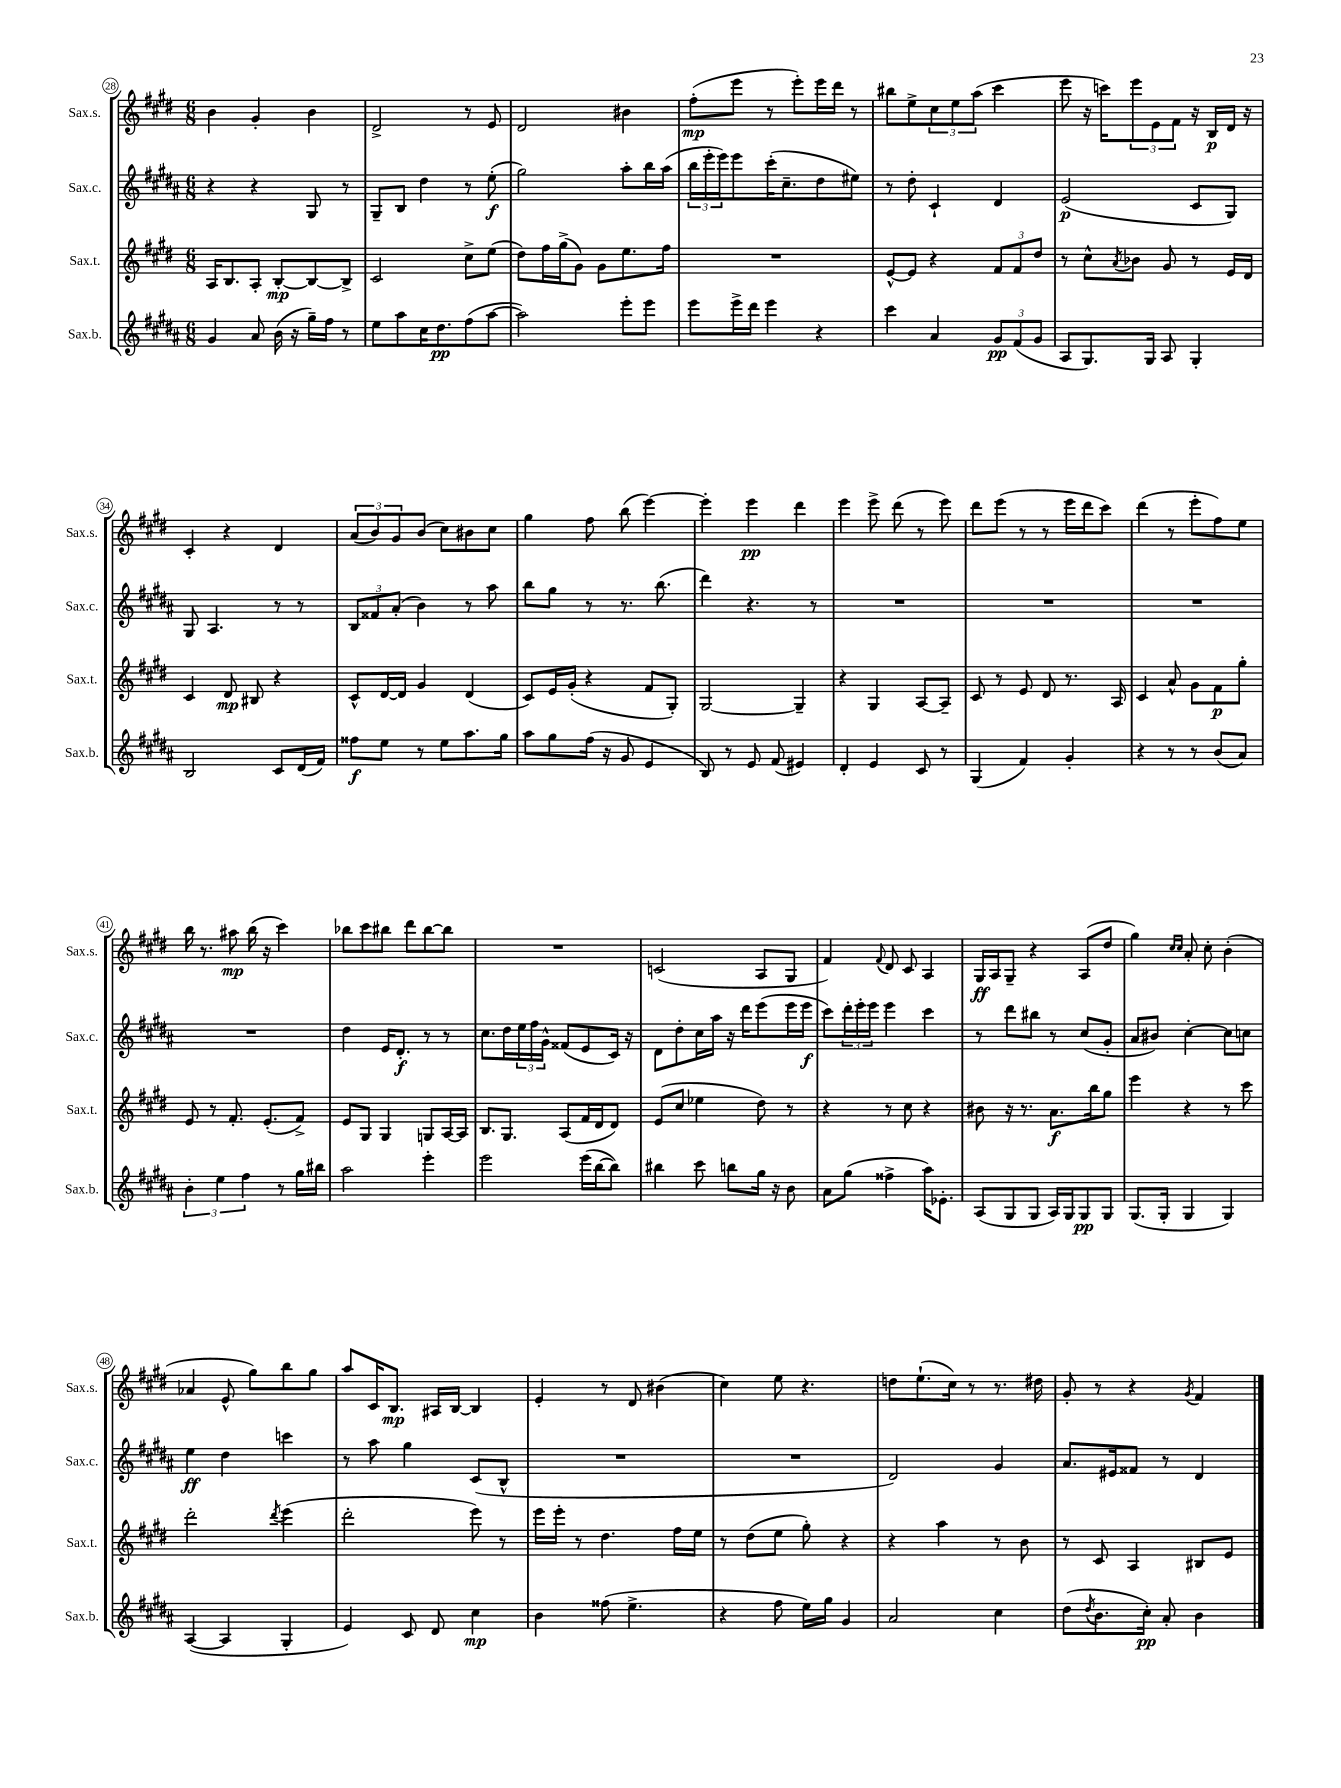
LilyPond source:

<<
\new StaffGroup <<
\new Staff = "s0" \with { instrumentName = "Sax.s." shortInstrumentName = "Sax.s." } {
    \clef treble \key e \major \numericTimeSignature \time 6/8
    b'4 gis'4-. b'4 |
    dis'2-> r8 e'8 |
    dis'2 bis'4 |
    fis''8-.\mp( e'''8 r8 e'''8-.) e'''16 dis'''16 r8 |
    bis''8 e''8-> \tuplet 3/2 { cis''8 e''8 a''8( } cis'''4 |
    e'''8 r16 c'''16) \tuplet 3/2 { e'''8 e'8 fis'8 } r16 b16\p dis'16 r16 |
    cis'4-. r4 dis'4 |
    \tuplet 3/2 { a'8( b'8) gis'8 } b'8( cis''8) bis'8 cis''8 |
    gis''4 fis''8 b''8( e'''4~) |
    e'''4-. e'''4\pp dis'''4 |
    e'''4 e'''8-> dis'''8( r8 e'''8) |
    dis'''8 e'''8( r8 r8 e'''16 dis'''16 cis'''8) |
    dis'''4( r8 e'''8-. fis''8) e''8 |
    b''16 r8. ais''8\mp b''16( r16 cis'''4) |
    bes''8 cis'''8 bis''8 dis'''8 bis''8~ bis''8 |
    R2. |
    c'2( a8 gis8 |
    fis'4) \appoggiatura { fis'8 } dis'8 cis'8 a4 |
    gis16\ff a16 gis8-- r4 a8( dis''8 |
    gis''4) \grace { cis''16 cis''16 } a'8-. cis''8-. b'4-.( |
    aes'4 e'8-^ gis''8) b''8 gis''8 |
    a''8 cis'16 b8.\mp ais16 b16~ b4 |
    e'4-. r8 dis'8 bis'4( |
    cis''4) e''8 r4. |
    d''8 e''8.-!( cis''16) r8 r8. dis''16 |
    gis'8-. r8 r4 \acciaccatura { gis'8 } fis'4 \bar "|." |
}
\new Staff = "s1" \with { instrumentName = "Sax.c." shortInstrumentName = "Sax.c." } {
    \clef treble \key b \major \numericTimeSignature \time 6/8
    r4 r4 gis8 r8 |
    gis8-- b8 dis''4 r8 e''8-.\f( |
    gis''2) ais''8-. b''16 ais''16( |
    \tuplet 3/2 { b''16 e'''16-. e'''16) } e'''8 cis'''16-.( cis''8.-- dis''8 eis''8) |
    r8 dis''8-. cis'4-! dis'4 |
    e'2\p( cis'8 gis8) |
    gis8 ais4. r8 r8 |
    \tuplet 3/2 { b8 fisis'8 ais'8-.( } b'4) r8 ais''8 |
    b''8 gis''8 r8 r8. b''8.( |
    dis'''4) r4. r8 |
    R2. |
    R2. |
    R2. |
    R2. |
    dis''4 e'16 dis'8.-.\f r8 r8 |
    cis''8. dis''16 \tuplet 3/2 { e''16 fis''16 gis'16-^ } fisis'8( e'8 cis'16) r16 |
    dis'8 dis''8-. cis''16 ais''16 r16 dis'''16 e'''8( e'''16 e'''16\f |
    cis'''8) \tuplet 3/2 { dis'''16-. e'''16-. e'''16 } e'''4 cis'''4 |
    r8 dis'''8 bis''8 r8 cis''8( gis'8-. |
    ais'8 bis'8) cis''4~-. cis''8 c''8 |
    e''4\ff dis''4 c'''4 |
    r8 ais''8 gis''4 cis'8( b8-^ |
    R2. |
    R2. |
    dis'2) gis'4 |
    ais'8. eis'16 fisis'8 r8 dis'4 \bar "|." |
}
\new Staff = "s2" \with { instrumentName = "Sax.t." shortInstrumentName = "Sax.t." } {
    \clef treble \key e \major \numericTimeSignature \time 6/8
    a16 b8. a8-. b8~-.\mp b8~ b8-> |
    cis'2 cis''8-> e''8( |
    dis''8) fis''16 gis''16->( gis'8) gis'8 e''8. fis''16 |
    R2. |
    e'8~-^ e'8 r4 \tuplet 3/2 { fis'8 fis'8 dis''8 } |
    r8 cis''8-^ \acciaccatura { a'8 } bes'8 gis'8 r8 e'16 dis'16 |
    cis'4 dis'8\mp bis8 r4 |
    cis'8-^ dis'16~ dis'16 gis'4 dis'4( |
    cis'8) e'16 gis'16-.( r4 fis'8 gis8-.) |
    gis2~ gis4-- |
    r4 gis4 a8~ a8-- |
    cis'8 r8 e'8 dis'8 r8. a16 |
    cis'4 a'8-^ gis'8 fis'8\p gis''8-. |
    e'8 r8 fis'8.-. e'8.-.( fis'8->) |
    e'8 gis8 gis4 g8 a16~ a16 |
    b8. gis8. a8( fis'16 dis'16 dis'8) |
    e'8( cis''8 ees''4 dis''8) r8 |
    r4 r8 cis''8 r4 |
    bis'8 r16 r8. a'8.\f b''16 gis''8 |
    e'''4 r4 r8 cis'''8 |
    dis'''2-. \acciaccatura { dis'''8 } e'''4( |
    dis'''2-. e'''8) r8 |
    e'''16 e'''16-. r8 dis''4. fis''16 e''16 |
    r8 dis''8( e''8 gis''8-.) r4 |
    r4 a''4 r8 b'8 |
    r8 cis'8 a4 bis8 e'8 \bar "|." |
}
\new Staff = "s3" \with { instrumentName = "Sax.b." shortInstrumentName = "Sax.b." } {
    \clef treble \key b \major \numericTimeSignature \time 6/8
    gis'4 ais'8 b'16( r16 gis''16--) fis''16 r8 |
    e''8 ais''8 cis''16 dis''8.\pp fis''8( ais''8~ |
    ais''2) e'''8-. e'''8 |
    e'''8 e'''16-> dis'''16 e'''4 r4 |
    cis'''4 ais'4 \tuplet 3/2 { gis'8\pp fis'8( gis'8 } |
    ais8 gis8.) gis16 ais8 gis4-. |
    b2 cis'8 dis'16( fis'16) |
    fisis''8\f e''8 r8 e''8 ais''8. gis''16 |
    ais''8 gis''8 fis''16( r16 gis'8 e'4 |
    b8) r8 e'8 fis'8( eis'4) |
    dis'4-. e'4 cis'8 r8 |
    gis4( fis'4) gis'4-. |
    r4 r8 r8 b'8( ais'8) |
    \tuplet 3/2 { b'4-. e''4 fis''4 } r8 gis''16 bis''16 |
    ais''2 e'''4-. |
    e'''2 e'''16( b''16~ b''8) |
    bis''4 cis'''8 b''8 gis''16 r16 b'8 |
    ais'8 gis''8( fisis''4-> ais''16) ees'8.-. |
    ais8( gis8 gis8 ais16) gis16 gis8\pp gis8 |
    gis8.( gis16-. gis4 gis4) |
    ais4~( ais4 gis4-. |
    e'4) cis'8 dis'8 cis''4\mp |
    b'4 fisis''8( e''4.-> |
    r4 fis''8 e''16) gis''16 gis'4 |
    ais'2 cis''4 |
    dis''8( \acciaccatura { dis''8 } b'8. cis''16-.\pp) ais'8-. b'4 \bar "|." |
}
>>
>>
\layout { \context { \Score currentBarNumber = #28 \override BarNumber.stencil = #(make-stencil-circler 0.1 0.3 ly:text-interface::print) } }
